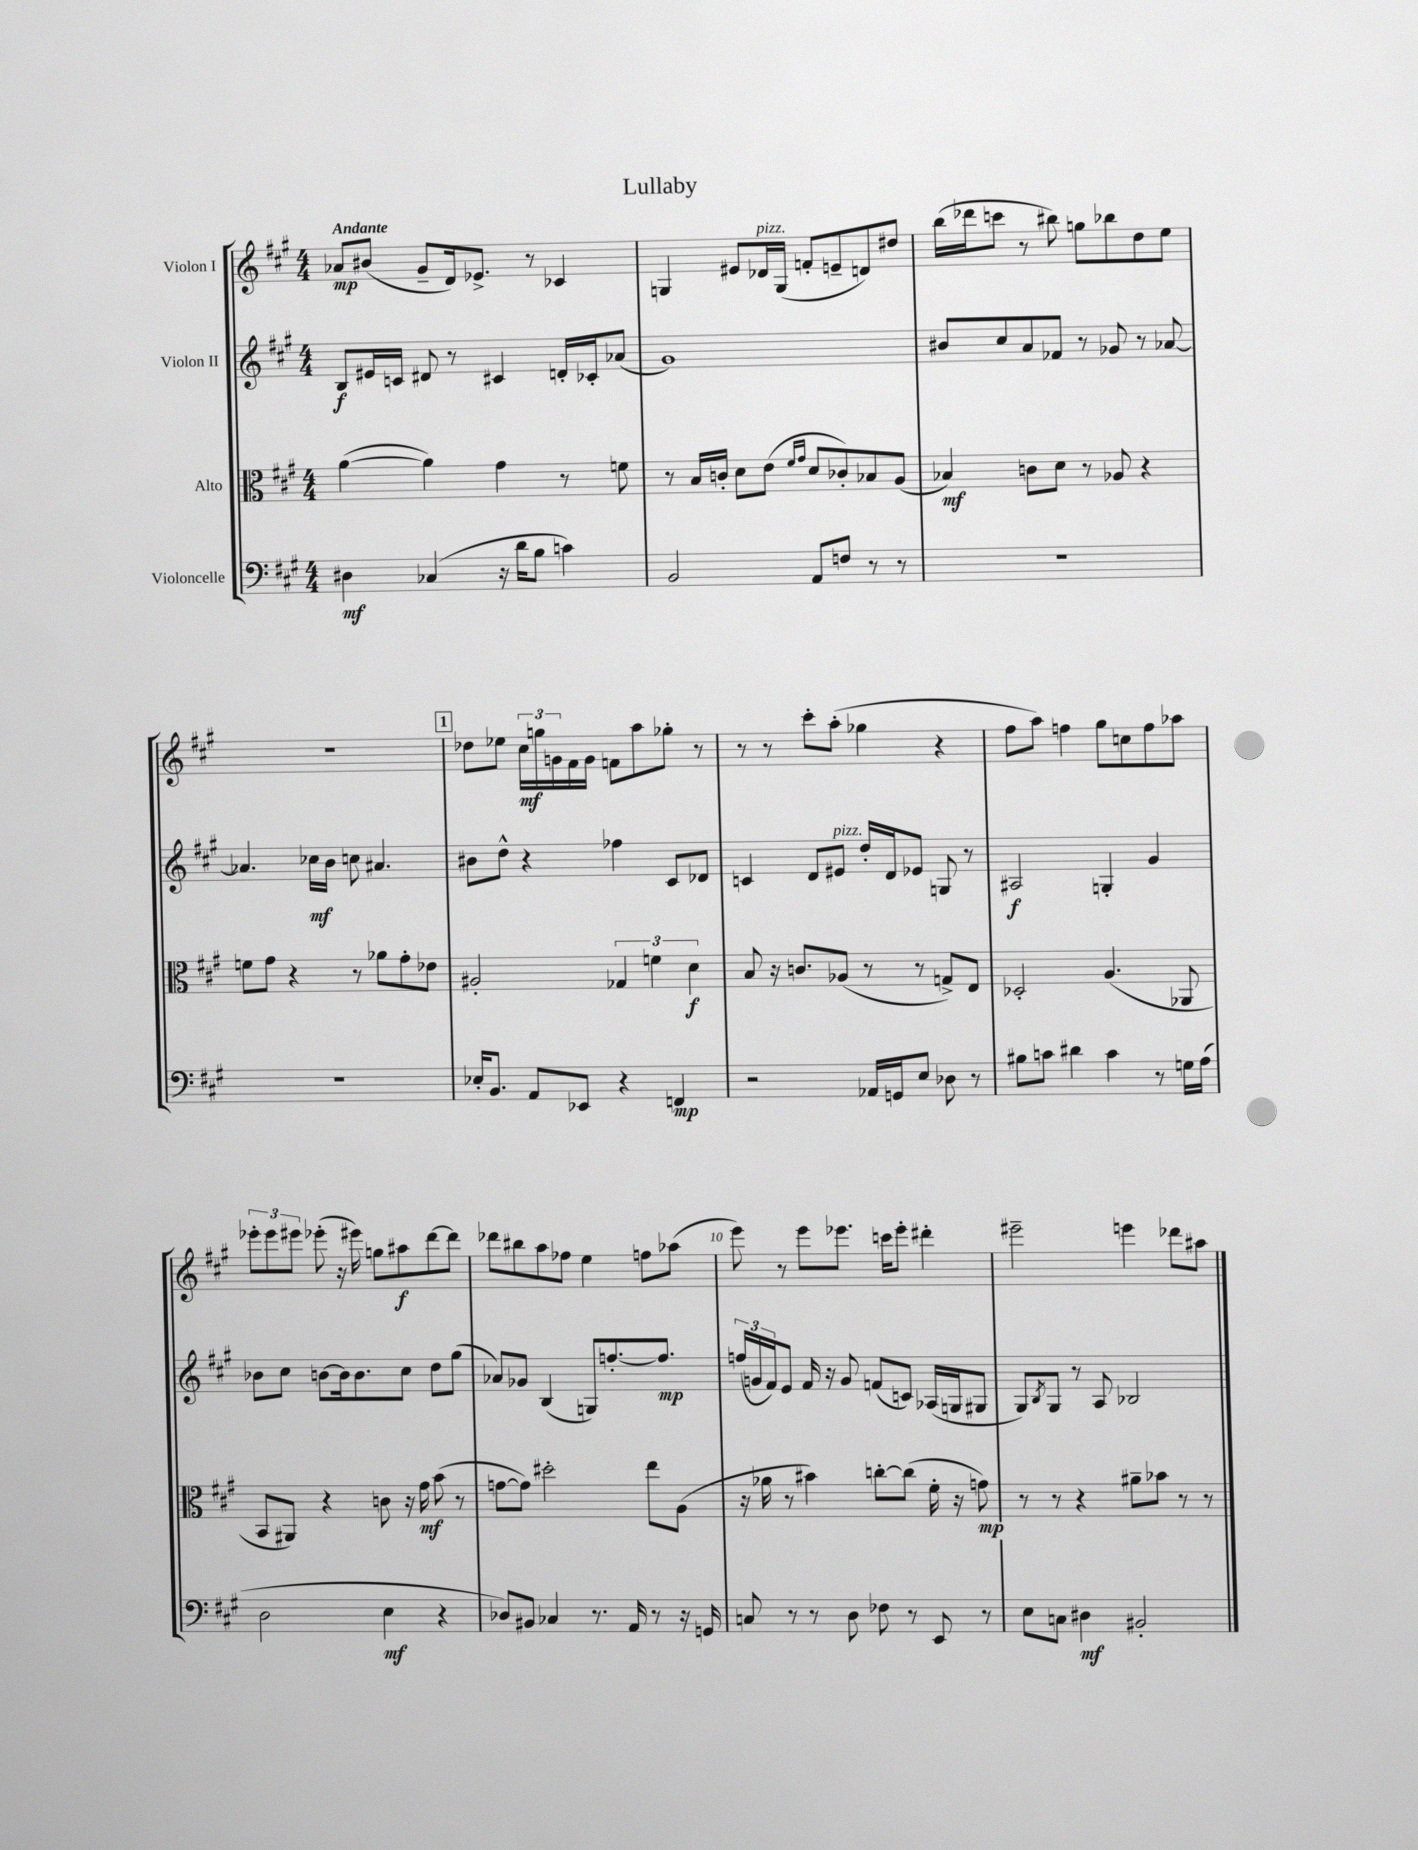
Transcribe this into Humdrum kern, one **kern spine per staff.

**kern	**kern	**kern	**kern
*staff4	*staff3	*staff2	*staff1
*clefF4	*clefC3	*clefG2	*clefG2
*k[f#c#g#]	*k[f#c#g#]	*k[f#c#g#]	*k[f#c#g#]
*M4/4	*M4/4	*M4/4	*M4/4
4D#	([4a	8B	8a-
.	.	16e#	(8b#
.	.	16c	.
(4C-	4a])	8d#	8g#~
.	.	8r	16d)
.	.	.	8.e-^
16r	4g#	4c#	.
16d	.	.	.
8B	.	.	8r
4c)	8r	16d'	4c-
.	.	16c-'	.
.	8f	(8a-	.
=	=	=	=
2BB	8r	1g#)	4G
.	16B	.	.
.	16c'	.	.
.	8d	.	8e#
.	(8e	.	16d-
.	.	.	(16G
.	16qqf#	.	.
.	16qqg#	.	.
8AA	8d	.	8f'
8F	8c-')	.	8e~
8r	8B-	.	8d)
8r	(8A	.	8dd#
=	=	=	=
1r	4B-)	8b#	(16bb
.	.	.	16ddd-
.	.	8cc#	8ccc
.	8c	8a	8r
.	8d	8f-	8bb#)
.	8r	8r	8gg
.	8A-	8g-	8bb-
.	4r	8r	8dd
.	.	[8a-	8ee
=	=	=	=
1r	8f	4.a-]	1r
.	8g#	.	.
.	4r	.	.
.	.	16cc-	.
.	.	16b	.
.	8r	8cc	.
.	8a-	4.a#	.
.	8g#'	.	.
.	8e-	.	.
=	=	=	=
16E-'	2A#'	8b#	8dd-
8.BB	.	.	.
.	.	8dd^^	8ee-
8AA	.	4r	24cc#
.	.	.	24gg
.	.	.	24g
8EE-	.	.	16f#
.	.	.	16g
4r	6G-	4ff-	8f
.	.	.	8aa
.	6f	.	.
4FF	.	8c#	8gg-'
.	6d	.	.
.	.	8d-	8r
=	=	=	=
2r	8B	4c	8r
.	16r	.	8r
.	8.c	.	.
.	.	8d	8ccc#'
.	(8A-	8e#	(8aa'
16AA-	8r	16dd'	4gg-
16GG	.	16d	.
8E	8r	8e-	.
8D-	8G^)	8G	4r
8r	8E	8r	.
=	=	=	=
8B#	2D-'	2A#	8ff#
8c	.	.	8aa)
4d#	.	.	4ff
4c	(4.A	4G'	8gg#
.	.	.	8cc
8r	.	4g#	8ff
16G	8AA-	.	8aa-
(16A	.	.	.
=	=	=	=
2D	8BB	8b-	12eee-'
.	.	.	12eee-
.	8AA#)	8cc#	.
.	.	.	12eee#
.	4r	[8b	(8eee-'
.	.	16b]	16r
.	.	8.b	16eee#)
4E	8c	.	8gg
.	16r	8cc#	8aa#
.	16g#	.	.
4r	(8b	8dd	[8ddd
.	8r	(8gg#	8ddd]
=	=	=	=
8D-)	[8g	8a-)	8ddd-
8BB#	8g])	8g-	8bb#
4C-	2dd#'	(4B	8aa
.	.	.	8ff-
8.r	.	8G)	4ee
.	.	[8.ff'	.
16AA	.	.	.
8r	8ee	.	8ff
.	.	8.ff]	.
16r	(8A	.	(8aa-
16GG	.	.	.
=	=	=	=
8C	16r	(24ff	8eee)
.	.	24g	.
.	16a-	.	.
.	.	24f#)	.
8r	8r	8e	8r
8r	4b#)	16f#	8eee
.	.	16r	.
8D	.	8g	8.eee-
8F-	[8cc'	(8f	.
.	.	.	16ccc
8r	(8cc]	8c)	8eee-'
8EE	16f#'	(16A-	4ddd#'
.	16r	16G	.
8r	8g)	8G#	.
=	=	=	=
8E	8r	8G#)	2eee#~
.	.	8qB	.
8C	8r	8G#	.
4D#	4r	8r	.
.	.	8A	.
2BB#'	8a#~	2B-	4eee
.	8b-	.	.
.	8r	.	8ddd-
.	8r	.	8aa#
==	==	==	==
*-	*-	*-	*-
